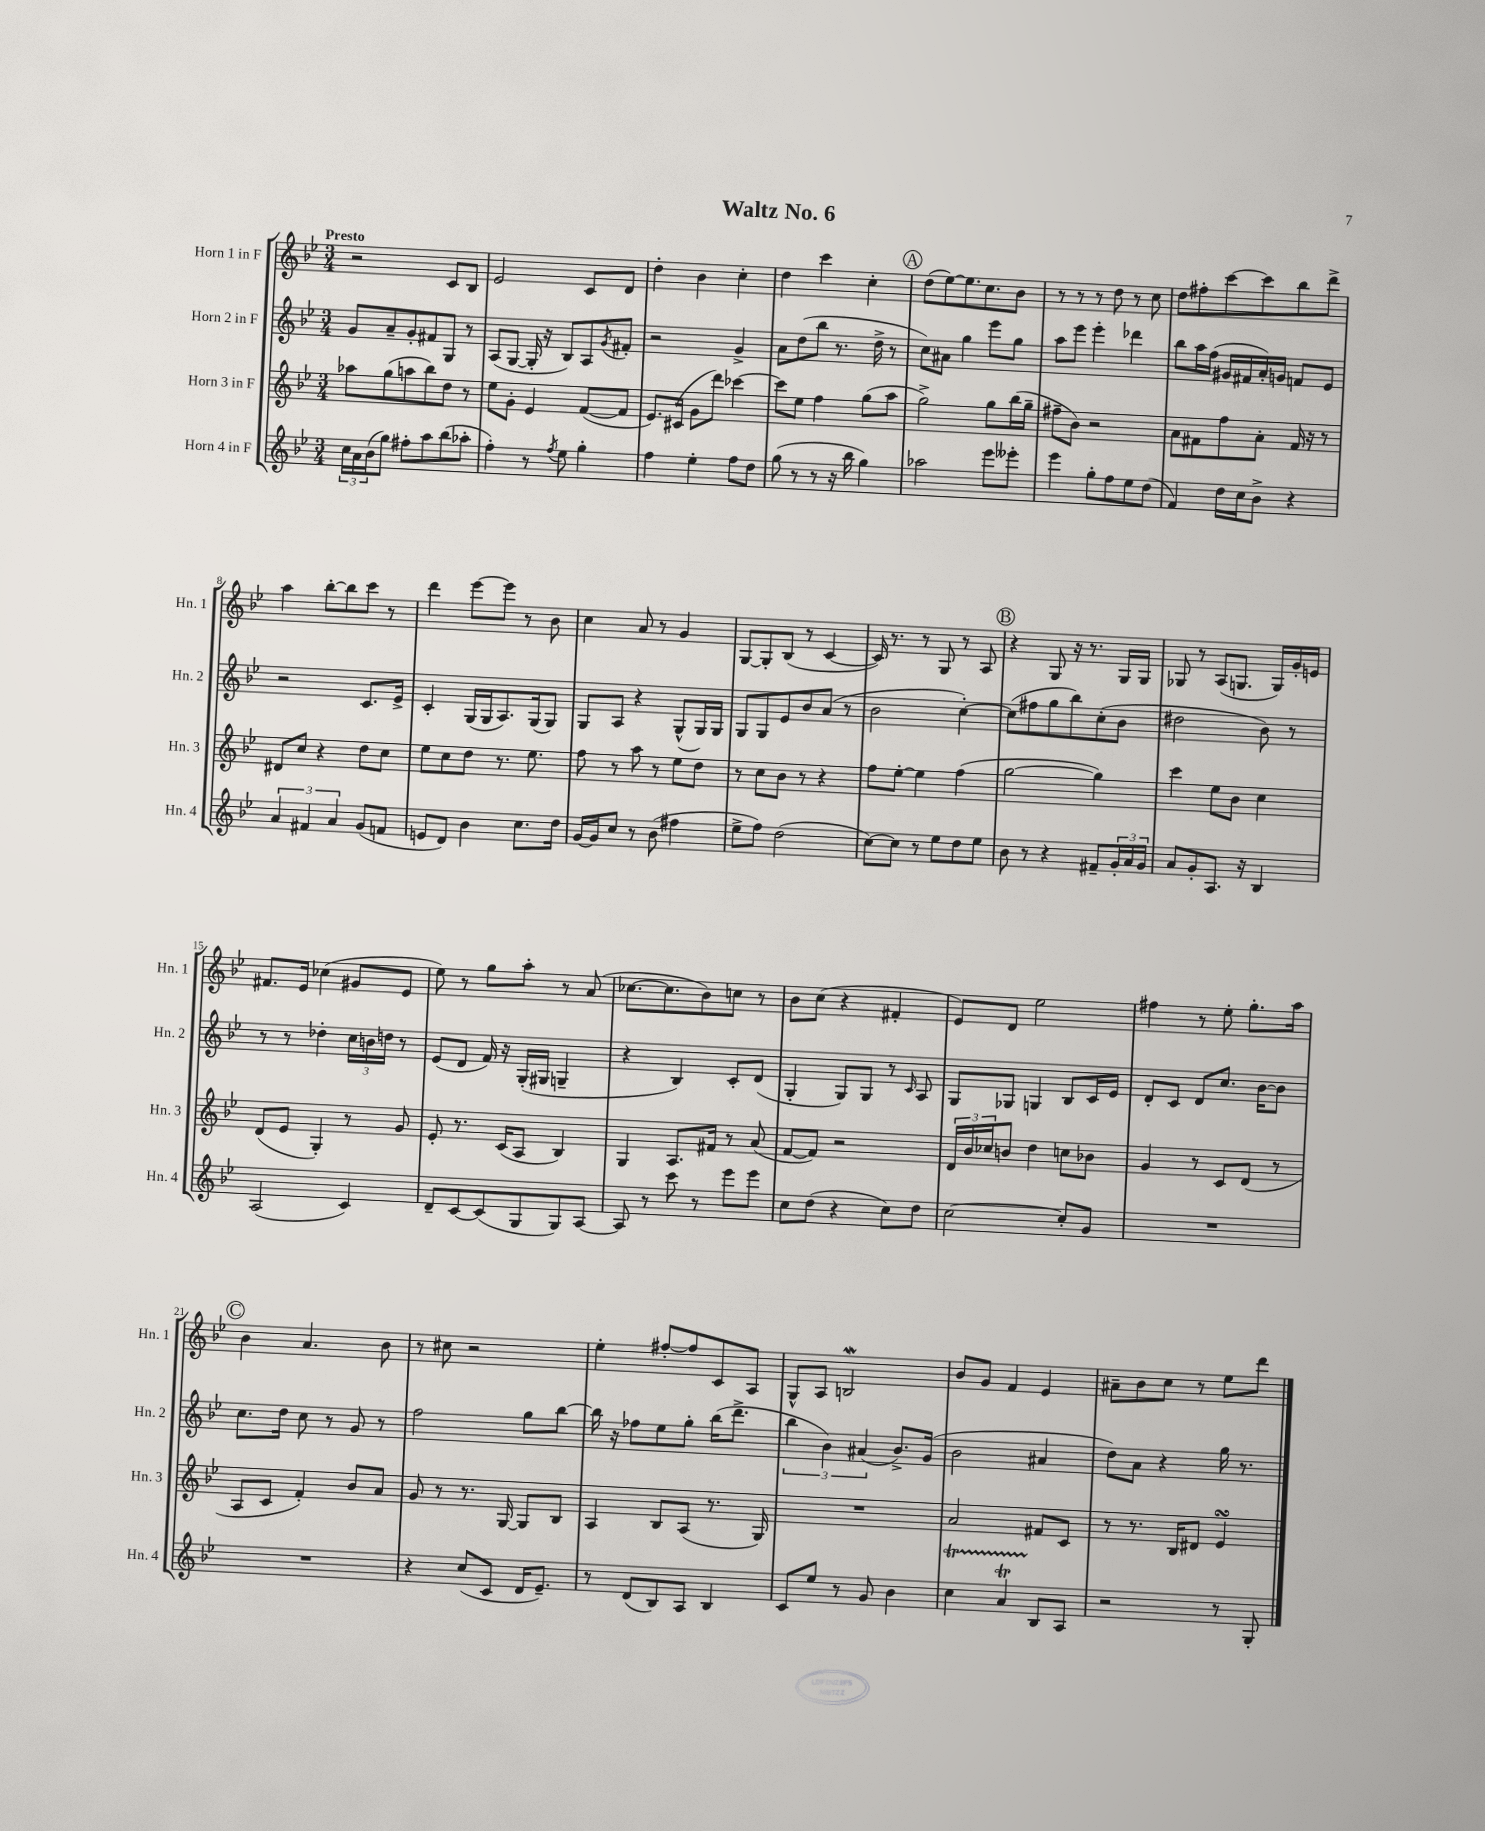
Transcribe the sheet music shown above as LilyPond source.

\header { title = "Waltz No. 6" }
<<
\new StaffGroup <<
\new Staff = "s0" \with { instrumentName = "Horn 1 in F" shortInstrumentName = "Hn. 1" } {
    \clef treble \key bes \major \numericTimeSignature \time 3/4 \tempo "Presto"
    r2 c'8 bes8 |
    ees'2 c'8 d'8 |
    d''4-. bes'4 c''4-. |
    d''4 c'''4 c''4-. |
    \mark \markup { \circle "A" } d''8( ees''8~) ees''8. c''8. bes'8 |
    r8 r8 r8 d''8 r8 c''8 |
    d''8 fis''8-. c'''8~ c'''8 bes''8 d'''8-> |
    a''4 bes''8~-. bes''8 c'''8 r8 |
    d'''4 ees'''8~ ees'''8 r8 bes'8 |
    c''4 a'8 r8 g'4 |
    g8~ g8-. bes8( r8 c'4~ |
    c'16) r8. r8 g8 r8 a8 |
    \mark \markup { \circle "B" } r4 g8 r16 r8. g16 g16 |
    ges8 r8 a8( g8. g16) g'16-. e'16 |
    fis'8. ees'16 ces''4( gis'8 ees'8 |
    ees''8) r8 g''8 a''8-. r8 a'8( |
    ces''8.~ ces''8. bes'8) c''8 r8 |
    bes'8 c''8( r4 fis'4-. |
    ees'8) d'8 ees''2 |
    fis''4 r8 ees''8-. g''8.-. a''16 |
    \mark \markup { \circle "C" } bes'4 a'4. bes'8 |
    r8 cis''8 r2 |
    ees''4-. fis''8~-. fis''8 c'8 a8 |
    g8-^ a8 b2\mordent |
    bes'8 g'8 f'4 ees'4 |
    ais'8-- bes'8 c''8 r8 ees''8 d'''8 \bar "|." |
}
\new Staff = "s1" \with { instrumentName = "Horn 2 in F" shortInstrumentName = "Hn. 2" } {
    \clef treble \key bes \major \numericTimeSignature \time 3/4
    g'8 a'8-- g'8-. fis'8 g8 r8 |
    a8( g8~ g16-. r16 bes8) a8 \acciaccatura { g'8 } fis'8-. |
    r2 g'4-> |
    a'8 d''8( bes''8 r8. d''16-> r8 |
    \mark \markup { \circle "A" } c''8) ais'8 g''4 ees'''8 g''8 |
    a''8 ees'''8 ees'''4-. des'''4 |
    bes''8 a''16 f''16( gis'16 fis'16 a'16-.) g'16 f'8 ees'8 |
    r2 c'8. ees'16-> |
    c'4-. g16( g16 a8.) g16( g8) |
    g8 a8 r4 g8-^( g16) g16 |
    g8 g8 ees'8 bes'8 a'8( r8 |
    bes'2 c''4~-.) |
    \mark \markup { \circle "B" } c''8( fis''8 g''8 bes''8) c''8-.( bes'8 |
    dis''2 bes'8) r8 |
    r8 r8 des''4-. \tuplet 3/2 { c''16 b'16 d''16 } r8 |
    ees'8( d'8 f'16) r16 g16-.( gis16 g4-- |
    r4 bes4) c'8-. d'8( |
    g4-. g8) g8 r8 \grace { c'16 } a8 |
    g8 ges8 g4 bes8 c'16 ees'16 |
    d'8-. c'8 d'8 c''8. bes'16~ bes'8 |
    \mark \markup { \circle "C" } c''8. d''16 c''8 r8 g'8 r8 |
    f''2 g''8 bes''8~ |
    bes''16 r16 fes''8 ees''8 g''8-. bes''16( d'''8.-> |
    \tuplet 3/2 { bes''4 bes'4) ais'4( } bes'8.->) g'16( |
    bes'2 ais'4 |
    d''8) a'8 r4 g''16 r8. \bar "|." |
}
\new Staff = "s2" \with { instrumentName = "Horn 3 in F" shortInstrumentName = "Hn. 3" } {
    \clef treble \key bes \major \numericTimeSignature \time 3/4
    aes''8 g''8( a''8 bes''8) d''8 r8 |
    ees''8 g'8-. ees'4 f'8~( f'8 |
    ees'8.) cis'16( g'8 d'''8) ces'''4~ |
    ces'''8 ees''8 f''4 g''8( a''8 |
    \mark \markup { \circle "A" } g''2->) g''8 bes''16( g''16-- |
    fis''8-- bes'8) r2 |
    a'8 fis'8 f''8 a'8-. fis'16 r16 r8 |
    dis'8 c''8 r4 d''8 c''8 |
    ees''8 c''8 d''8 r8. ees''8. |
    f''8 r8 a''8 r8 ees''8 d''8 |
    r8 c''8 bes'8 r8 r4 |
    f''8 ees''8~-. ees''4 f''4( |
    \mark \markup { \circle "B" } g''2~ g''4) |
    c'''4 ees''8 bes'8 c''4 |
    d'8( ees'8 g4-.) r8 g'8 |
    ees'8-. r8. c'16( a8 bes4) |
    g4 a8. fis'16 r8 a'8( |
    f'8~ f'8) r2 |
    \tuplet 3/2 { d'16 bes'16 ces''16 } b'8 d''4 c''8 bes'8 |
    g'4 r8 c'8 d'8( r8 |
    \mark \markup { \circle "C" } a8 c'8 f'4-.) bes'8 a'8 |
    g'8 r8 r8. g16~ g8 bes8 |
    a4 bes8 a8( r8. g16) |
    R2. |
    a'2 fis'8 c'8 |
    r8 r8. bes16 dis'8 ees'4\turn \bar "|." |
}
\new Staff = "s3" \with { instrumentName = "Horn 4 in F" shortInstrumentName = "Hn. 4" } {
    \clef treble \key bes \major \numericTimeSignature \time 3/4
    \tuplet 3/2 { c''16 a'16 bes'16( } g''8) fis''8-. a''8 bes''8( aes''8-. |
    f''4-.) r8 \acciaccatura { f''8 } ees''8 g''4-. |
    f''4 ees''4-. f''8 d''8 |
    g''8( r8 r8 r16 bes''16 g''4) |
    \mark \markup { \circle "A" } aes''2 ees'''8 eeses'''8-. |
    ees'''4 g''8-. f''8 ees''8 d''8( |
    f'4) d''16 c''16 bes'8-> r4 |
    \tuplet 3/2 { a'4 fis'4 a'4 } g'8( f'8 |
    e'8 d'8) bes'4 c''8. d''16 |
    g'16~ g'16 c''8 r8 bes'8( fis''4 |
    ees''8-> f''8) d''2( |
    c''8~) c''8 r8 ees''8 d''8 ees''8 |
    \mark \markup { \circle "B" } bes'8 r8 r4 fis'8-- \tuplet 3/2 { g'16-. a'16 g'16 } |
    a'8 g'8-. a8. r16 bes4 |
    a2( c'4) |
    d'8-- c'8~ c'8( g8 g8) a8~ |
    a8 r8 c'''8 r8 ees'''8 ees'''8 |
    c''8 d''8( r4 c''8) d''8 |
    c''2~ c''8-. g'8 |
    R2. |
    \mark \markup { \circle "C" } R2. |
    r4 c''8( c'8 d'16 ees'8.--) |
    r8 d'8( bes8) a8 bes4 |
    c'8 ees''8 r8 g'8 bes'4 |
    c''4\startTrillSpan a'4\trill bes8\stopTrillSpan a8 |
    r2 r8 g8-. \bar "|." |
}
>>
>>
